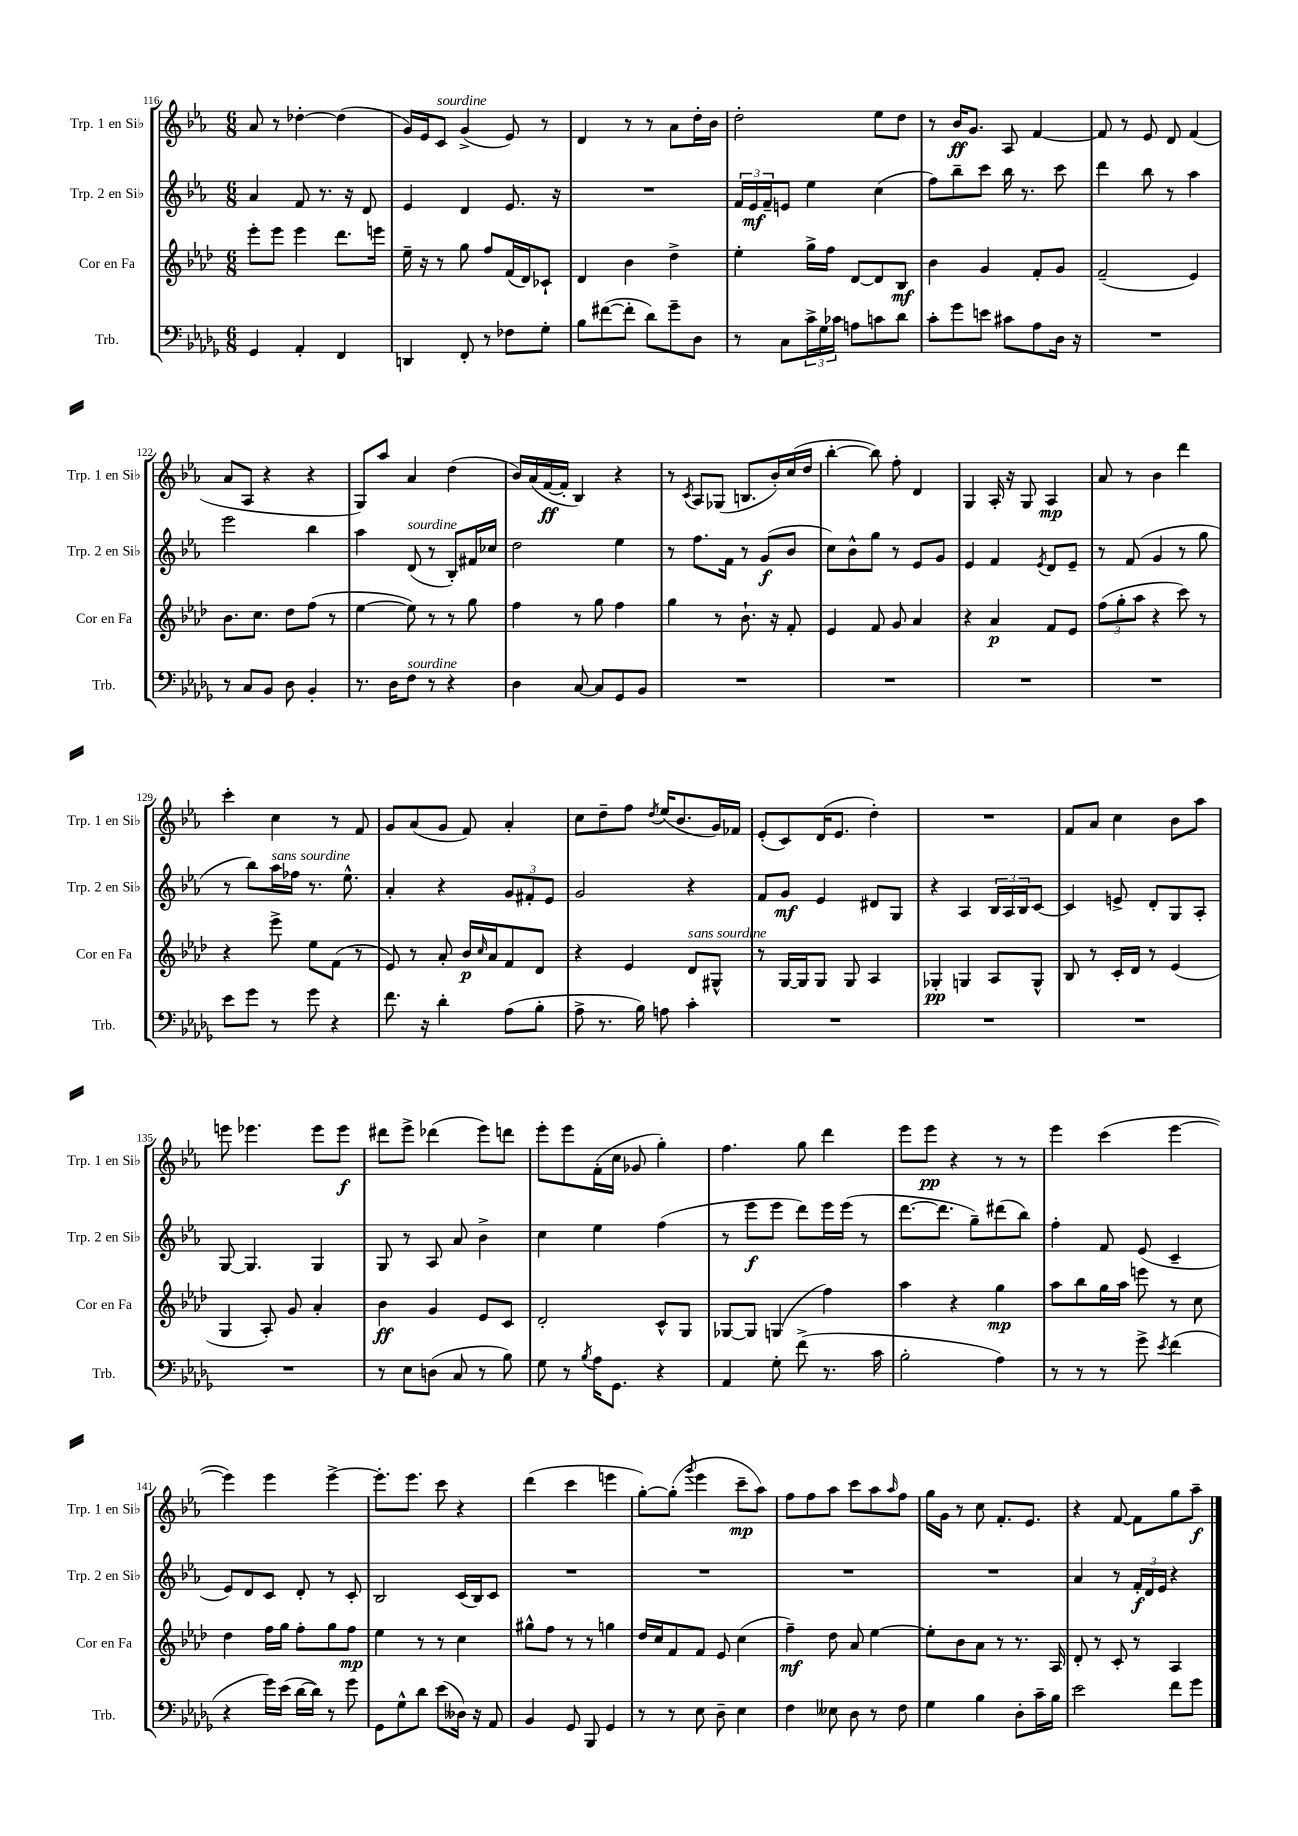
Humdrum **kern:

**kern	**kern	**kern	**kern
*staff4	*staff3	*staff2	*staff1
*clefF4	*clefG2	*clefG2	*clefG2
*k[b-e-a-d-g-]	*k[b-e-a-d-]	*k[b-e-a-]	*k[b-e-a-]
*M6/8	*M6/8	*M6/8	*M6/8
4GG-/	8eee-'\L	4a-/	8a-/
.	8eee-\J	.	8r
4AA-'/	4eee-\	8f/	[4dd-'\
.	.	8.r	.
4FF/	8.ddd-\L	.	(4dd-\]
.	.	16r	.
.	.	8d/	.
.	16eee\Jk	.	.
=	=	=	=
4DD/	16ee-~\	4e-/	16g/LL)
.	16r	.	16e-/J
.	8r	.	8c/J
8FF'/	8gg\	4d/	(4g^/
8r	8ff/L	.	.
8F-\L	(16f/L	8.e-/	8e-/)
.	16d-/J)	.	.
8G-'\J	8c-`/J	.	8r
.	.	16r	.
=	=	=	=
8B-\L	4d-/	2.r	4d/
([8f#\	.	.	.
8f#'\]J	4b-\	.	8r
8d-\L)	.	.	8r
8g-~\	4dd-^\	.	8a-\L
8D-\J	.	.	16dd'\L
.	.	.	16b-\JJ
=	=	=	=
8r	4ee-'\	24f/LL	2dd'\
.	.	24e-/	.
.	.	24f~/J	.
8C\L	.	8e/J	.
24c^\L	16gg^\LL	4ee-\	.
24G-\	.	.	.
.	16ff\JJ	.	.
24c-\JJ	.	.	.
8A\L	[8d-/L	.	.
8c\	8d-/]	(4cc\	8ee-\L
8d-\J	8B-/J	.	8dd\J
=	=	=	=
8c'\L	4b-\	8ff\L)	8r
8g-\	.	8bb-~\	16b-/LK
.	.	.	8.g/J
8e\J	4g/	8ccc\J	.
8c#\L	.	16bb-\	8A-/
.	.	8.r	.
8A-\	8f'/L	.	[4f/
16D-\Jk	8g/J	8ccc\	.
16r	.	.	.
=	=	=	=
2.r	(2f~/	4ddd\	8f/]
.	.	.	8r
.	.	8bb-\	8e-/
.	.	8r	8d/
.	4e-/)	4aa-\	(4f/
=	=	=	=
8r	8.b-\L	2eee-\	8a-/L
8C/L	.	.	8A-/J
.	8.cc\J	.	.
8BB-/J	.	.	4r
8D-\	8dd-\L	.	.
4BB-'/	(8ff\J	4bb-\	4r
.	8r	.	.
=	=	=	=
8.r	[4ee-\	4aa-\	8G/L)
.	.	.	8aa-/J
16D-\LK	.	.	.
8F\J	8ee-\])	(8d/	4a-/
8r	8r	8r	.
4r	8r	8B-'/L)	(4dd\
.	8gg\	16f#/L	.
.	.	16cc-/JJ	.
=	=	=	=
4D-\	4ff\	2dd\	16b-/LL)
.	.	.	(16a-/
.	.	.	[16f/
.	.	.	16f'/]JJ
[8C/	8r	.	4B-/)
8C/]L	8gg\	.	.
8GG-/	4ff\	4ee-\	4r
8BB-/J	.	.	.
=	=	=	=
2.r	4gg\	8r	8r
.	.	.	8qc/
.	.	8.ff\L	8A-/L
.	8r	.	(8G-/J
.	.	16f\Jk	.
.	8.b-`\	8r	8.B/L
.	.	(8g/L	.
.	16r	.	16b-'/L)
.	8f'/	8b-/J	(16cc/
.	.	.	16dd/JJ
=	=	=	=
2.r	4e-/	8cc\L)	[4bb-'\
.	.	8b-^^\	.
.	8f/	8gg\J	8bb-\])
.	8g/	8r	8ff'\
.	4a-/	8e-/L	4d/
.	.	8g/J	.
=	=	=	=
2.r	4r	4e-/	4G/
.	4a-/	4f/	16A-'/
.	.	.	16r
.	.	.	8G/
.	.	8qe-/	.
.	8f/L	8d/L	4A-/
.	8e-/J	8e-~/J	.
=	=	=	=
2.r	(12ff\L	8r	8a-/
.	12gg'\	.	.
.	.	(8f/	8r
.	12aa-\J	.	.
.	4r	4g/	4b-\
.	8ccc\)	8r	4ddd\
.	8r	8gg\	.
=	=	=	=
8e-\L	4r	8r	4ccc'\
8g-\J	.	8bb-\L)	.
8r	8eee-^\	16aa-\L	4cc\
.	.	16ff-\JJ	.
8g-\	8ee-\L	8.r	.
4r	(8f\J	.	8r
.	.	8.ee-^^\	.
.	8r	.	8f/
=	=	=	=
8.f\	8e-/)	4a-'/	8g/L
.	8r	.	(8a-/
16r	.	.	.
4d-'\	8a-'/	4r	8g/J
.	16b-/LL	.	8f/)
.	16qqcc/	.	.
.	16a-/J	.	.
(8A-\L	8f/	12g/L	4a-'/
.	.	12f#'/	.
8B-'\J	8d-/J	.	.
.	.	12e-/J	.
=	=	=	=
8A-^\	4r	2g/	8cc\L
8.r	.	.	8dd~\
.	4e-/	.	8ff\J
16B-\)	.	.	.
.	.	.	8qdd/
8A\	.	.	(16ee-/LK
.	.	.	8.b-/
4c'\	8d-/L	4r	.
.	8G#^^/J	.	16g/L)
.	.	.	16f-/JJ
=	=	=	=
2.r	8r	8f/L	(8e-'/L
.	[16G/LL	8g/J	8c/)
.	16G/]J	.	.
.	8G/J	4e-/	(16d/K
.	.	.	8.e-/J
.	8G/	.	.
.	4A-/	8d#/L	4dd'\)
.	.	8G/J	.
=	=	=	=
2.r	4G-'/	4r	2.r
.	4G/	4A-/	.
.	8A-/L	24B-/LL	.
.	.	24A-/	.
.	.	24B-/J	.
.	8G^^/J	[8c/J	.
=	=	=	=
2.r	8B-/	4c/]	8f/L
.	8r	.	8a-/J
.	16c'/LL	8e^/	4cc\
.	16d-/JJ	.	.
.	8r	8d'/L	.
.	(4e-/	8G/	8b-\L
.	.	8A-'/J	8aa-\J
=	=	=	=
2.r	4G/	[8G/	8eee\
.	.	4.G/]	4.eee-\
.	8A-'/)	.	.
.	8g/	.	.
.	4a-'/	4G/	8eee-\L
.	.	.	8eee-\J
=	=	=	=
8r	4b-\	8G/	8ddd#\L
8E-\L	.	8r	8eee-^\J
(8D\J	4g/	8A-/	(4ddd-\
8C/	.	8a-/	.
8r	8e-/L	4b-^\	8eee-\L)
8B-\)	8c/J	.	8ddd\J
=	=	=	=
8G-\	2d-'/	4cc\	8eee-'\L
8r	.	.	8eee-\
8qB-/	.	.	.
16A-\LK	.	4ee-\	(16f'\L
8.GG-\J	.	.	16cc\JJ
.	.	.	8g-/
4r	8c^^/L	(4ff\	4gg'\)
.	8G/J	.	.
=	=	=	=
4AA-/	[8G-/L	8r	4.ff\
.	8G-/]J	8eee-\L	.
8G-'\	(4G/	8eee-\J	.
(8f^\	.	8ddd\L)	8gg\
8.r	4ff\)	16eee-\L	4ddd\
.	.	(16eee-\JJ	.
.	.	8r	.
16c\	.	.	.
=	=	=	=
2B-'\	4aa-\	[8.ddd\L	8eee-\L
.	.	.	8eee-\J
.	.	8.ddd\]J	.
.	4r	.	4r
.	.	8gg~\L)	.
4A-\)	4gg\	(8ddd#\	8r
.	.	8bb-\J)	8r
=	=	=	=
8r	8aa-\L	4ff'\	4eee-\
8r	8bb-\	.	.
8r	16gg\L	8f/	(4ccc\
.	16aa-\JJ	.	.
8g-^\	8eee\	(8e-/	.
8qe-/	.	.	.
(4f\	8r	4c~/	[4eee-\
.	8cc\	.	.
=	=	=	=
4r	4dd-\	8e-/L)	4eee-\])
.	.	8d/	.
16g-\LL)	16ff\LL	8c/J	4eee-\
(16e-\JJ	16gg\JJ	.	.
[16d-\LL	8ff'\L	8d'/	.
16d-\]JJ)	.	.	.
8r	8gg\	8r	[4eee-^\
8g-\	8ff\J	8c'/	.
=	=	=	=
8GG-\L	4ee-\	2B-/	8.eee-'\]L
8G-^^\	.	.	.
.	.	.	8.eee-\J
8d-\J	8r	.	.
(8e-\L	8r	.	8ccc\
16D--\Jk)	4cc\	(16c/LL	4r
16r	.	16B-/J)	.
8AA-/	.	8c/J	.
=	=	=	=
4BB-/	8gg#^^\L	2.r	(4ddd\
.	8ff\J	.	.
8GG-/	8r	.	4ccc\
8BBB-/	8r	.	.
4GG-/	4gg\	.	4eee\
=	=	=	=
8r	16dd-/LL	2.r	[8gg'\L)
.	16cc/J	.	.
8r	8f/	.	(8gg'\]J
.	.	.	8qggg/
8E-\	8f/J	.	4eee-\
8D-~\	8e-/	.	.
4E-\	(4cc\	.	8ccc~\L
.	.	.	8aa-\J)
=	=	=	=
4F\	4ff~\)	2.r	8ff\L
.	.	.	8ff\
8E--\	8dd-\	.	8aa-\J
8D-\	8a-/	.	8ccc\L
8r	[4ee-\	.	8aa-\
.	.	.	16qqaa-/
8F\	.	.	8ff\J
=	=	=	=
4G-\	8ee-'\]L	2.r	16gg\LL
.	.	.	16g\JJ
.	8b-\	.	8r
4B-\	8a-\J	.	8cc\
.	8r	.	8.f'/L
8D-'\L	8.r	.	.
.	.	.	8.e-/J
16c~\L	.	.	.
16B-\JJ	16A-/	.	.
=	=	=	=
2e-\	8d-'/	4a-/	4r
.	8r	.	.
.	8c'/	8r	[8f/
.	8r	24f'/LL	8f\]L
.	.	24d/	.
.	.	24e-/JJ	.
8f\L	4A-/	4r	8gg\
8g-\J	.	.	8aa-~\J
==	==	==	==
*-	*-	*-	*-
